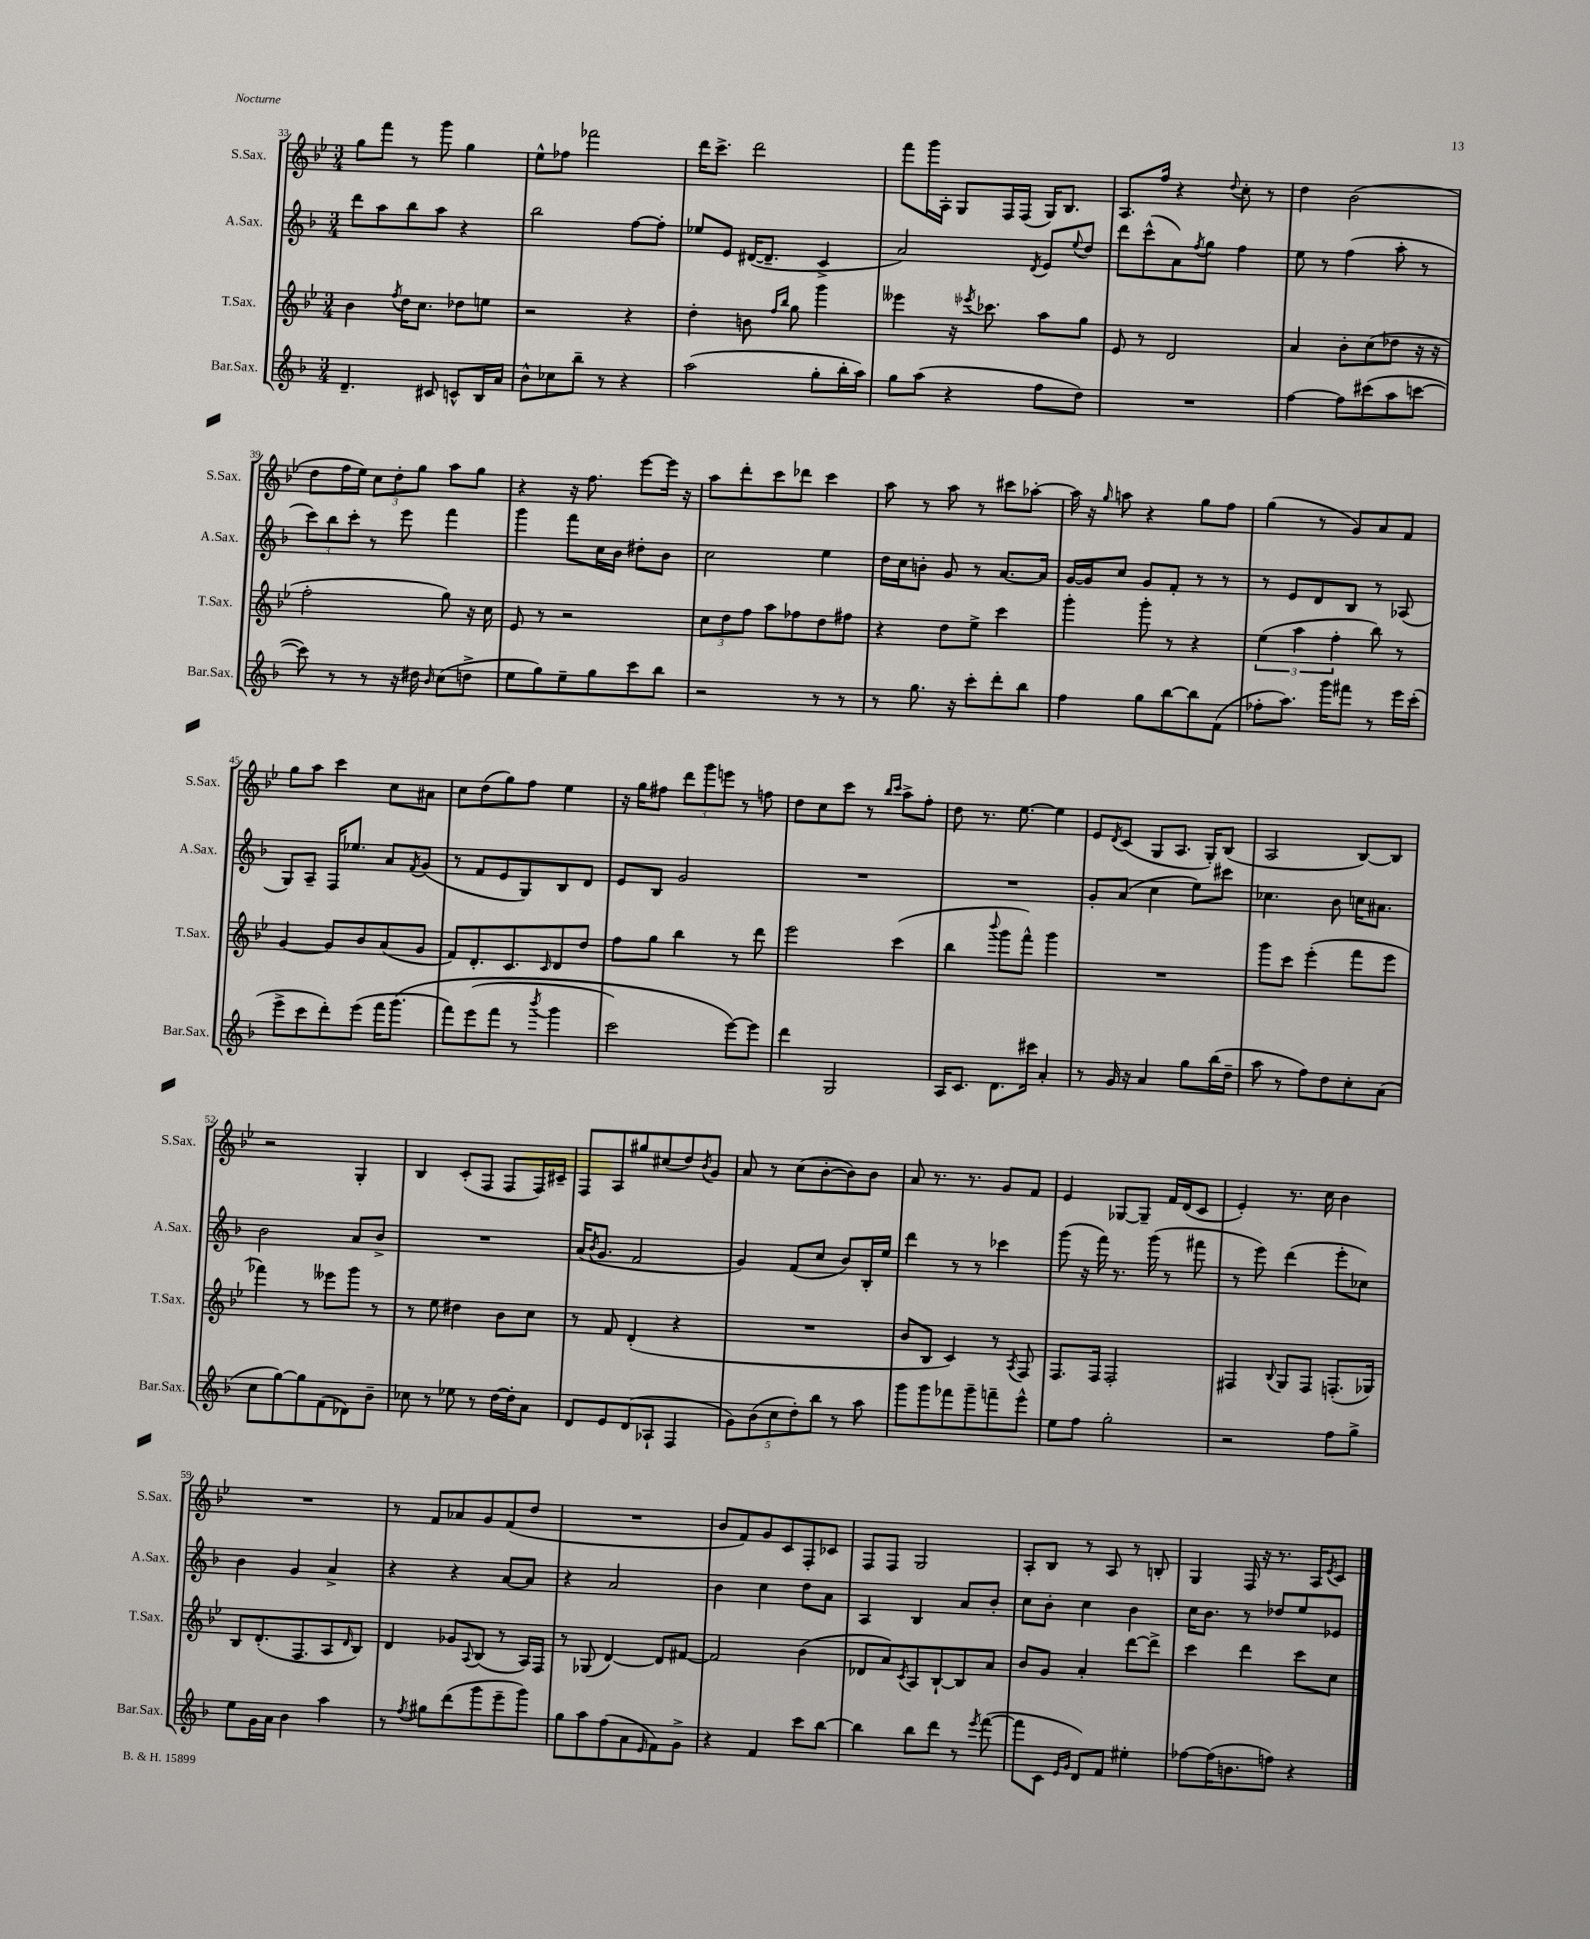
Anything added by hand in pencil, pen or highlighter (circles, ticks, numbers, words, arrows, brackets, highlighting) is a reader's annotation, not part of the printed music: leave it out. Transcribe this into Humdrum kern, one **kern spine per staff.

**kern	**kern	**kern	**kern
*staff4	*staff3	*staff2	*staff1
*clefG2	*clefG2	*clefG2	*clefG2
*k[b-]	*k[b-e-]	*k[b-]	*k[b-e-]
*M3/4	*M3/4	*M3/4	*M3/4
4.d~	4b-	8ddd	8gg
.	.	8aa	8fff
.	8qff	.	.
.	16dd	8bb-	8r
.	8.cc	.	.
8c#	.	8aa	8ggg
8c^^	8dd-	4r	4gg
16B-	8ee	.	.
16a	.	.	.
=	=	=	=
8b-^^	2r	2bb-	8ee-^^
8cc-	.	.	8ff-
8bb-~	.	.	2fff-
8r	.	.	.
4r	4r	[8ff	.
.	.	8ff']	.
=	=	=	=
(2aa	4dd'	8ee-	16ddd
.	.	.	8.ccc^
.	.	8e	.
.	8b	([16d#	2ddd
.	.	8.d#~]	.
.	16qqff	.	.
.	16qqbb-	.	.
.	8gg	.	.
8gg'	4ggg	4c^	.
16bb-'	.	.	.
16aa)	.	.	.
=	=	=	=
8gg	4eee--	2a)	8fff
(8aa	.	.	16ggg
.	.	.	16A'
4r	16r	.	8G
.	8qeee-	.	.
.	8.ccc-	.	.
.	.	.	16F
.	.	.	(16F
.	.	8qd	.
8ff	8aa	8e	16G)
.	.	.	8.B-
.	.	8qqee	.
8dd)	8gg	8dd	.
=	=	=	=
2.r	8e-	8ddd	8.A
.	8r	(8ccc^^	.
.	.	.	16ff
.	2d	8a)	4r
.	.	8qff	.
.	.	8gg	.
.	.	.	8qqdd
.	.	4ff	8cc'
.	.	.	8r
=	=	=	=
[4ff	4a	8ee	4dd
.	.	8r	.
8ff]	8b-'	(4ff	(2b-
(8ccc#	(8cc	.	.
8aa	8dd-	8aa'	.
[8ccc	16r	8r	.
.	16r	.	.
=	=	=	=
8ccc])	2ff'	12ccc)	8dd
.	.	12bb-	.
8r	.	.	16ff
.	.	12ccc'	.
.	.	.	16ee-)
8r	.	8r	12cc
.	.	.	12dd'
16r	.	8eee	.
.	.	.	12gg
16dd#	.	.	.
16qqb-	.	.	.
(8cc	8gg)	4fff	8aa
8dd^	16r	.	8gg
.	16cc	.	.
=	=	=	=
8ee	8e-	4ggg	4r
8gg)	8r	.	.
8ee~	2r	8fff	16r
.	.	.	8.ff
8gg	.	16cc	.
.	.	16b-	.
8ccc	.	8dd#'	[8eee-
8bb-	.	8b-	16eee-]
.	.	.	16r
=	=	=	=
2r	12cc	2cc	8aa
.	12dd	.	.
.	.	.	8ddd'
.	12ff	.	.
.	8aa	.	8ccc
.	8ff-	.	8ddd-
8r	8dd	4ee	4ccc
8r	8ff#	.	.
=	=	=	=
8r	4r	16dd	8aa
.	.	16cc	.
8.gg	.	8b'	8r
.	8dd	8g	8aa
16r	.	.	.
8ccc'	8ee-^	8r	8r
8ddd'	4ccc	[8.a	8ccc#
8bb-	.	.	[8aa-'
.	.	16a]	.
=	=	=	=
4ff	4ggg'	[16g	16aa-]
.	.	16g]	16r
.	.	.	16qqgg
.	.	8cc	8aa
8gg	8ggg'	8g	4r
[8bb-	8r	8f'	.
8bb-]	4r	8r	8gg
(8f	.	8r	8ff
=	=	=	=
8ff-'	(6ee-	8r	(4gg
8.aa)	.	8e	.
.	6aa	.	.
.	.	8d	8r
16ggg	.	.	.
.	6ff'	.	.
8fff#	.	8B-	8g)
8r	8bb-)	8r	8a
16eee	8r	(8A-	8f
(16ccc'	.	.	.
=	=	=	=
8eee^	[4g	8G)	8gg
8ccc	.	8A~	8aa
8ddd')	8g]	16F	4ccc
.	.	8.ee-	.
(8eee	8b-	.	.
16fff	(8a	8a	8cc
&(8.ggg	.	.	.
.	.	8qf	.
.	8g	(8g	8a#
=	=	=	=
8fff)	8f)	8r	8cc
(8eee	8.d'	8f	(8dd
8fff	.	8e	8gg)
.	8.c	.	.
8r	.	8G)	8ff
8qbbb-	16qqc	.	.
4ggg	8d	8B-	4ee-
.	8dd	8d	.
=	=	=	=
2ccc)	8ff	8e	16r
.	.	.	16gg
.	8gg	8B-	8ff#
.	4bb-	2g	12ddd
.	.	.	12ggg
.	.	.	12eee
[8eee&)	8r	.	8r
8eee]	8ddd	.	8ff
=	=	=	=
4ddd	2eee-	2.r	8dd
.	.	.	8cc
2G	.	.	8ccc
.	.	.	8r
.	.	.	16qqbb-
.	.	.	16qqccc
.	(4ccc	.	8aa^
.	.	.	8ff'
=	=	=	=
16A	4bb-	2.r	8dd
8.c	.	.	.
.	.	.	8.r
.	8qqbbb-	.	.
8.d	8ggg	.	.
.	.	.	[8.ee-
.	8fff^^)	.	.
16ccc#	.	.	.
4a'	4ggg	.	4ee-]
=	=	=	=
8r	2.r	8g'	8e-
.	.	.	8qd
16g	.	(8a	(8c
16r	.	.	.
4a	.	4cc	8G
.	.	.	8.A
8gg	.	8ee)	.
.	.	.	16G')
(16bb-	.	8ccc#	(8B-
16dd~	.	.	.
=	=	=	=
8aa	8ggg	4.cc-	2A
8r	8ccc	.	.
8ff)	(4eee-'	.	.
8dd	.	8b-	.
8cc'	8fff	16cc	[8B-)
.	.	8.a#	.
(8a	8eee-	.	8B-]
=	=	=	=
8cc	4fff-)	2b-	2r
[8gg)	.	.	.
8gg]	8r	.	.
(8f	8eee--	.	.
8d-)	8ggg	8a	4G'
8b-~	8r	8b-^	.
=	=	=	=
8cc-	8r	2.r	4B-
8r	8ee-	.	.
8ee-	4dd#	.	(8c'
8r	.	.	8F
[16dd	8b-	.	8F
16dd']	.	.	.
8a	8cc	.	16F)
.	.	.	16c#~
=	=	=	=
8d	8r	(16a	8F
.	.	8qb-	.
.	.	8.g	.
8e	8f	.	8A
(8d	(4d'	2f	8gg#
8A-`	.	.	(8cc#
4F	4r	.	8dd)
.	.	.	8qb-
.	.	.	8g
=	=	=	=
10g)	2.r	4g)	8a
(10b-	.	.	.
.	.	.	8r
10cc	.	.	.
.	.	(8f	(8cc
10dd')	.	.	.
.	.	8cc	[8b-'
10bb-	.	.	.
8r	.	8b-)	8b-])
8aa	.	16B-'	8b-
.	.	16ee	.
=	=	=	=
8ggg	8b-	4ddd	8a
8ggg	8B-	.	8.r
8fff-	4c)	8r	.
.	.	.	8.r
8ggg~	.	8r	.
8fff~	8r	4ccc-	8g
.	8qA	.	.
8eee^^	8F	.	8f
=	=	=	=
8ee	8.F	(8ggg	4e-
8ff	.	16r	.
.	16F	16fff)	.
2gg'	2F'	8.r	[8G-
.	.	.	8G-~]
.	.	(16ggg	.
.	.	8r	16f
.	.	.	(16d
.	.	8fff#	8c
=	=	=	=
2r	4F#	8r	4e-')
.	.	8eee)	.
.	8qqB-	.	.
.	8G	(4ddd	8.r
.	8F#	.	.
.	.	.	16cc
8ff	(8.F'	8eee'	4b-
8gg^	.	8cc-)	.
.	16G-)	.	.
=	=	=	=
8ee	8B-	4b-	2.r
16g	(8.d'	.	.
16a	.	.	.
4b-	.	4g	.
.	8.F	.	.
4aa	8A	4a^	.
.	16qqd	.	.
.	8B-)	.	.
=	=	=	=
8r	4d	4r	8r
8qff	.	.	.
8gg#	.	.	8f
(8ddd	8g-	4r	8a-
.	8qqA	.	.
8ggg	(8B-	.	8g
8eee~	8r	[8a	(8f
8ggg)	16A)	8a]	8dd
.	16F	.	.
=	=	=	=
8gg	8r	4r	2.r
8aa	(8G-	.	.
(8ff	[4d)	2a	.
8a	.	.	.
16qqe	.	.	.
8f)	8d]	.	.
8g^	[8f#	.	.
=	=	=	=
4r	2f#]	4b-	8b-
.	.	.	8f)
4f	.	4cc	8g
.	.	.	8c
8ccc	(4b-	8dd	8F'
[8bb-	.	8a	8c-
=	=	=	=
4bb-]	8d-	4A	8F
.	8a)	.	8F
.	8qc	.	.
8bb-	8A	4B-	2G
8ddd	[8B-`	.	.
8r	8B-]	8a	.
8qeee	.	.	.
([8fff	8a	8b-'	.
=	=	=	=
8fff]	8b-	8cc	8A'
8c	8g	8b-'	8B-
16qqe	.	.	.
16qqg	.	.	.
8d)	4a'	4cc	8r
8f	.	.	8A
4ee#'	[8ddd	4b-	8r
.	8ddd^]	.	8B'
=	=	=	=
[8ff-	4ccc	16cc	4G
.	.	8.b-	.
(16ff-]	.	.	.
8.b	.	.	.
.	4ddd	8r	16F
.	.	.	16r
8ff)	.	8dd-	8.r
4r	8ccc	8ee	.
.	.	.	16A
.	.	.	8qe-
.	8cc	8e-	8c
==	==	==	==
*-	*-	*-	*-
